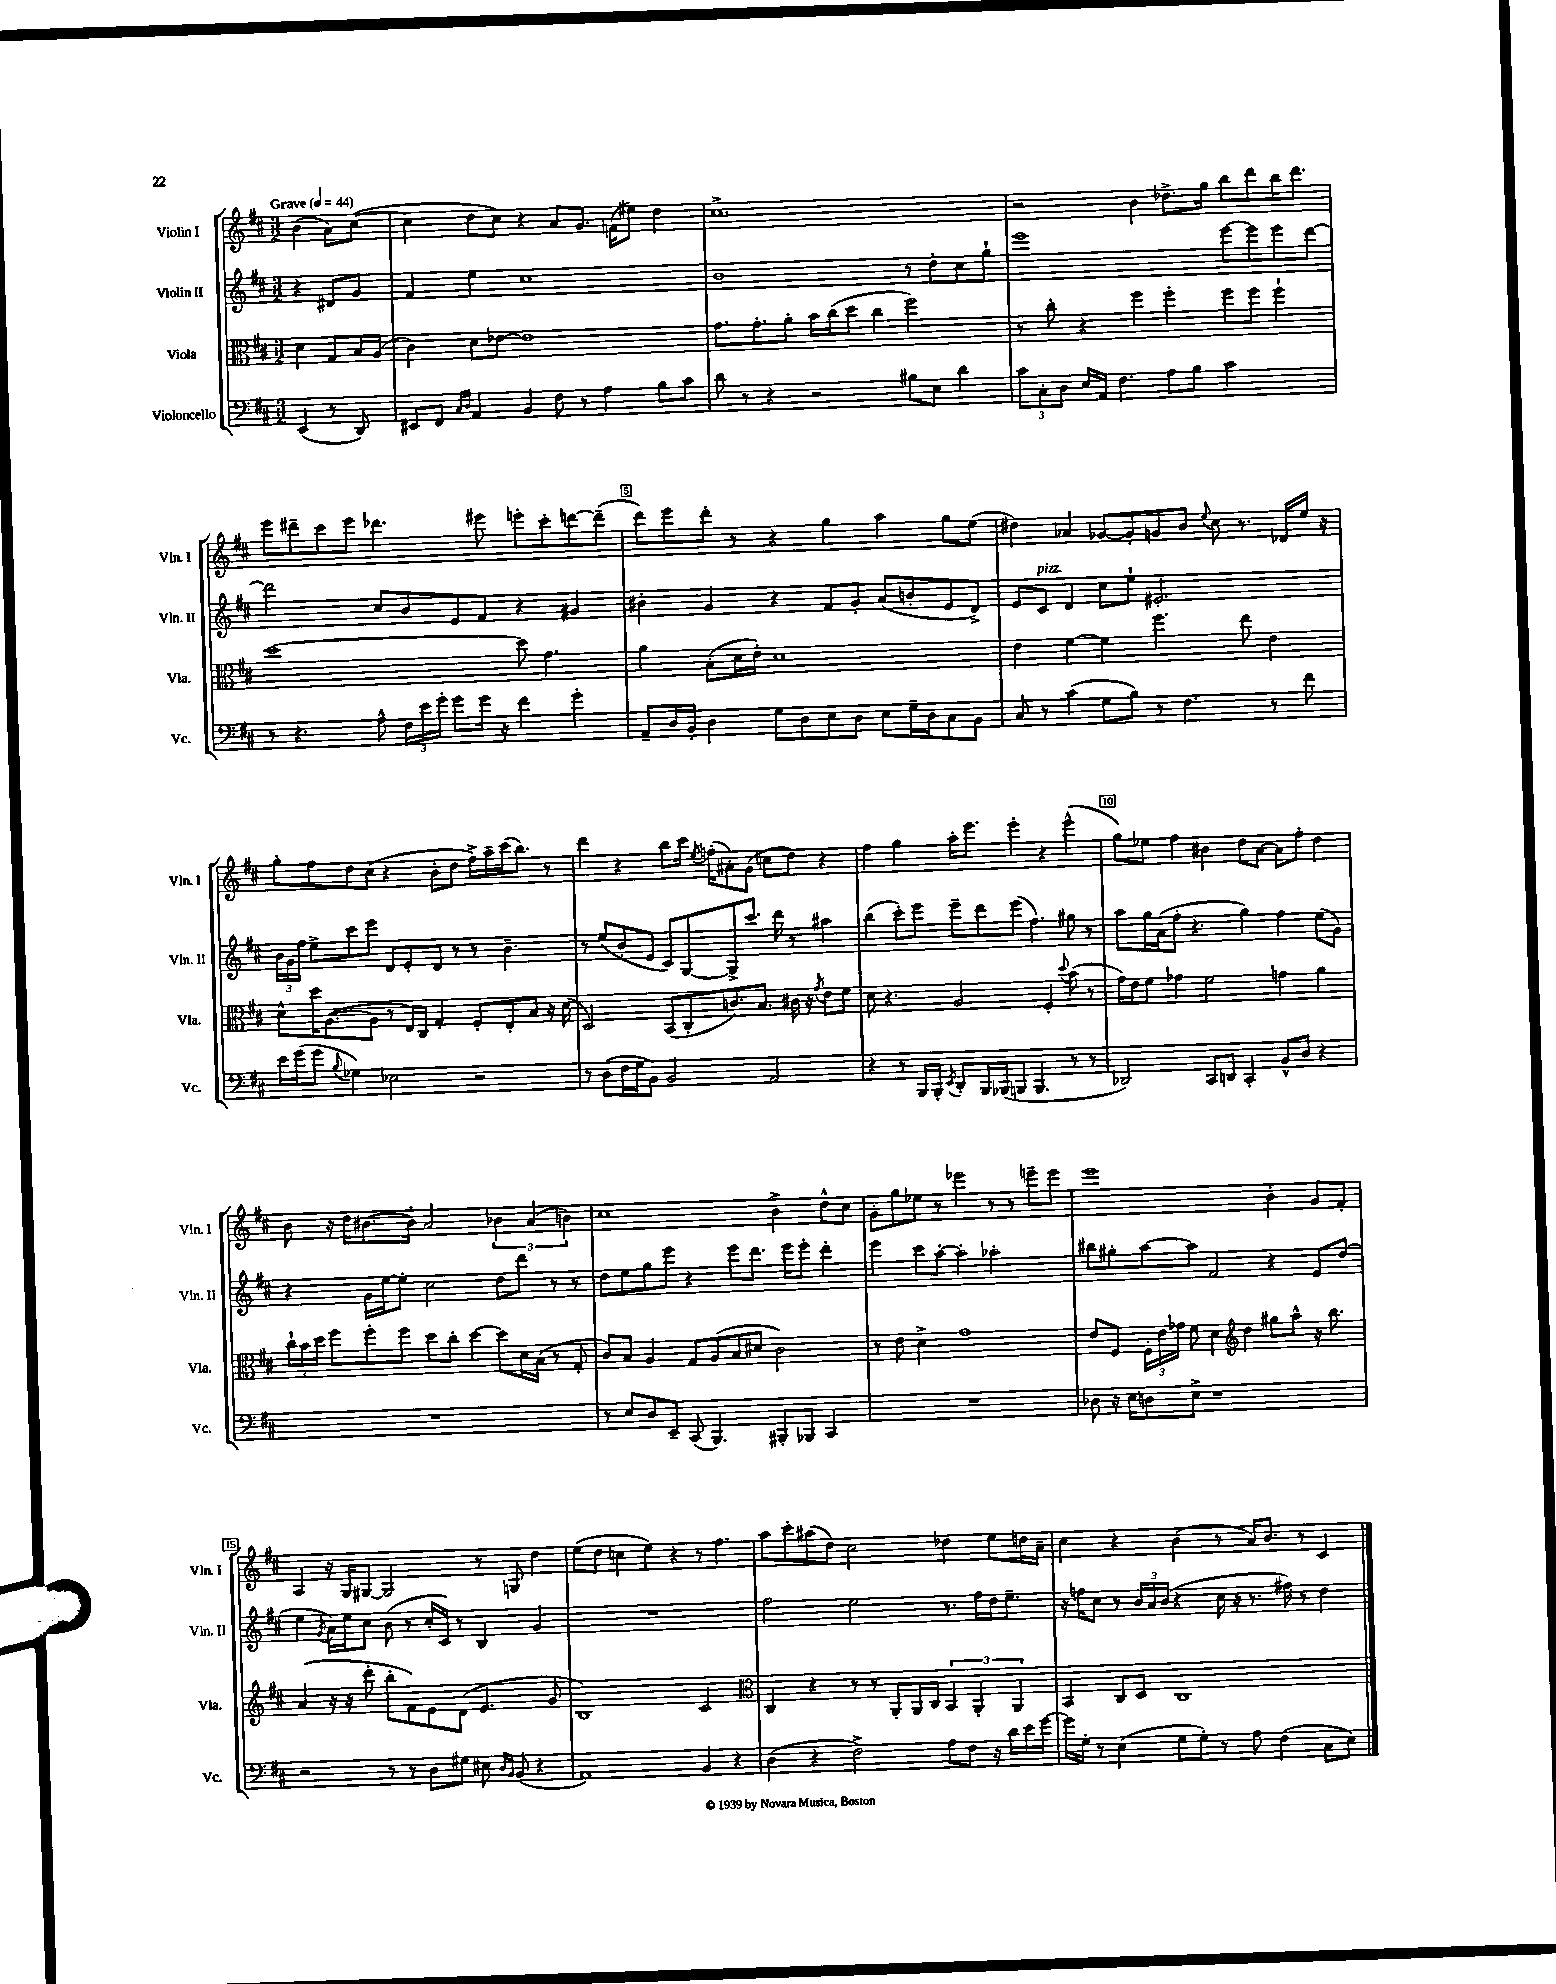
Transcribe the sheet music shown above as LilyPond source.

<<
\new StaffGroup <<
\new Staff = "s0" \with { instrumentName = "Violin I" shortInstrumentName = "Vln. I" } {
    \clef treble \key d \major \numericTimeSignature \time 3/2 \partial 2 \tempo "Grave" 4 = 44
    \autoBeamOff b'4( a'8[) cis''8]~( |
    cis''4 d''8[ cis''8]) r4 a'8[ g'8.] f'16[( eis''8]) d''4 |
    cis''1.-> |
    r2 b'4 des''8.[-> g''16] b''8[ d'''8 b''16 d'''8.] |
    e'''8[ dis'''8-- cis'''8 e'''8] des'''4. eis'''8 e'''8[-. cis'''8-. d'''8~ d'''8]--( |
    d'''8[) e'''8 d'''8]-. r8 r4 g''4 a''4 g''8[ e''8]( |
    dis''4) aes'4 ges'8[~ ges'8-. g'8 b'8] \appoggiatura { e''8 } cis''8 r8. des'16[ e''16] r16 |
    g''8[-. fis''8 d''8 cis''8]( r4 b'8[-. d''8] fis''16[->) a''16-- cis'''16( b''8.]) r8 |
    d'''4 r4 b''8[ cis'''16] \acciaccatura { e''8 } f''16[-.( ais'8-.) g'8]( c''8[ d''8]) r4 |
    fis''4 g''4 a''16[-. e'''8.] e'''4-. r4 e'''4-^( |
    g''8[) ees''8] fis''4 bis'4 d''8[ a'8]~ a'8[ fis''8]-. d''4 |
    b'8 r16 d''16[ bis'8.~ bis'16]-. a'2 \tuplet 3/2 { bes'4 a'4( b'4) } |
    cis''1 b'4-> d''8[-^ cis''8] |
    g'8[-. g''8 ees''8] r8 ees'''2 r8 r8 e'''8[-- e'''8] |
    e'''1 b'4-. g'8[ fis'8]-. |
    a4 r16 g16[ gis8]~ gis2 r8 g8 d''4 |
    e''8[( d''8] c''4 e''4) r4 r8 fis''4. |
    a''8[ cis'''8-. ais''8( d''8]) cis''2 des''4 e''8[ d''16 a'16]-- |
    cis''4 r4 b'4( r8 a'16[) b'8.] r8 cis'4 \bar "|." |
}
\new Staff = "s1" \with { instrumentName = "Violin II" shortInstrumentName = "Vln. II" } {
    \clef treble \key d \major \numericTimeSignature \time 3/2 \partial 2
    \autoBeamOff r4 dis'8[ g'8] |
    fis'4 e''4 cis''1 |
    b'1 r8 d''8[-. cis''8 g''8]-! |
    e'''1 e'''8[~ e'''8 e'''8 d'''8]~ |
    d'''2 cis''8[ b'8 e'8 fis'8] r4 gis'4 |
    bis'4-. g'4 r4 fis'8[ g'8]-. a'8[( b'8-. e'8 d'8]->) |
    e'8[ cis'8]^\markup { \italic "pizz." } d'4 cis''8[ e''8]-! eis'2.-. |
    \tuplet 3/2 { b'16[ g'16 fis''16] } e''8[-> cis'''8 e'''8] d'8[ e'8-. d'8] r8 r8 b'4.-- |
    r8 e''8[( b'8-. e'8] cis'8[) g8~ g8-> cis'''8.] d'''16 r8 ais''4 |
    b''4( cis'''8[-.) e'''8] e'''8[-- d'''8 e'''8]( fis''4.) gis''8 r8 |
    a''8[ g''16 a'16( fis''8]-. r4. g''4) fis''4 e''8[( g'8]) |
    r4 g'16[ e''16~ e''8]-. cis''2 d''8[ d'''8] r8 r8 |
    d''8[ e''8 g''8 e'''8] r4 e'''8[ d'''8.] e'''16[ e'''8]-. d'''4-. |
    e'''4 cis'''8[ a''8]~-. a''2-. aes''2-. |
    bis''8[ gis''8-. a''8~ a''8] fis'2 r4 e'8[ d''8]( |
    e''4 \acciaccatura { g'8 } a'16[) e''16 cis''8] b'8( r8 cis''16[-. cis'16]) r8 b4 g'4 |
    R1. |
    fis''2 e''2 r8. fis''16[ d''16 e''8.]-- |
    r16 f''16[ cis''8] r8 \tuplet 3/2 { b'16[ a'16 b'16]( } r4 cis''16 r16 r8. fis''16) r8 d''4 \bar "|." |
}
\new Staff = "s2" \with { instrumentName = "Viola" shortInstrumentName = "Vla." } {
    \clef alto \key d \major \numericTimeSignature \time 3/2 \partial 2
    \autoBeamOff d'4 g8[ b16 a16]( |
    cis'4) d'8[ ees'8]~ ees'1 |
    g'8.[ g'8.-. a'8]-. b'16[ cis''16( d''8] cis''4 fis''2) |
    r8 cis''8-. r4 fis''4 fis''4-. fis''8[ fis''8] fis''4-! |
    d''1~ d''8 g'4. |
    a'4 b8[-.( d'16 e'16]-.) d'1 |
    e'4 fis'4~ fis'4 fis''4. e''8 e'4 |
    d'8[-^ d''16 a8.~( a8] r8 e16[) cis16] g4-. fis8[-. e8-. b8] r16 d'16( |
    d2) b,8[( cis8-. c'8.) b8.] cis'16 r16 \acciaccatura { g'8 } e'8[ fis'8] |
    d'8 r4. a2 fis4-. \appoggiatura { d''8 } b'8( r8 |
    g'16[) e'16 fis'8] ges'4 fis'2 g'4 a'4 |
    \tuplet 3/2 { cis''16[-! b'16 d''16] } fis''8[ fis''8-. fis''8] d''8[ cis''8]-. d''4~ d''8[ d'16 b16]( r8 g8-. |
    cis'8[) b8] a4 g8[ a8( b8 dis'8] cis'2) |
    r8 e'8 d'4-> g'1 |
    e'8[ fis8] \tuplet 3/2 { fis16[-. e'16 ges'16] } fis'8 d'4 \clef treble d''4 gis''8[ a''8]-^ r16 b''8. |
    a'4( r16 r16 d'''8-. b''8[-. fis'8) e'8 d'8]( e'4. g'8 |
    b1) cis'2 |
    \clef alto cis4 r4 r8 r8 a,8[-. a,16 cis16] \tuplet 3/2 { b,4 a,4-. a,4 } |
    b,4 cis8[ d8] cis1 \bar "|." |
}
\new Staff = "s3" \with { instrumentName = "Violoncello" shortInstrumentName = "Vc." } {
    \clef bass \key d \major \numericTimeSignature \time 3/2 \partial 2
    \autoBeamOff e,4( r8 d,8) |
    eis,8[ fis,8] \grace { cis16[ d16] } a,4 b,4 fis8 r8 a4 b8[ cis'8] |
    d'8 r8 r4 r2 bis8[ e8] d'4 |
    \tuplet 3/2 { cis'8[ cis8-. d8] } e16[ a,16] fis4. a8[ b8] cis'2 |
    r8 r4. a8-^ \tuplet 3/2 { fis16[ e'16 g'16]-. } g'8[ g'16] r16 fis'4 g'4-. |
    a,8[-- d16 b,16]-. d4 g8[ d8 e8 d8] e8[ g16-- d16 cis8 b,8] |
    cis8 r8 cis'4( g8[ b8]) r8 fis4. r8 fis'8 |
    e'16[ g'16( g'8] \appoggiatura { b8 } ges4) ees2 r2 |
    r8 d8[( fis16 g16 b,8]) b,2 a,2 |
    r4 r8 b,,16[ b,,16]-. \acciaccatura { e,8 } d,8[-. b,,16 bes,,16( b,,8] b,,4. r8 r8 |
    des,2) cis,8[ d,8] cis,4-. b,8[-^ d8] r4 |
    R1. |
    r8 e8[ d8 e,8]-- cis,8( b,,4.) bis,,8[-. bes,,8] cis,4 |
    R1. |
    des8 r16 e16[ d8 e8]-> r1 |
    r2 r8 r8 d8[ gis8] eis8 \grace { d16[ b,16] } b,8( r4 |
    a,1) b,4 r4 |
    d4( r4 fis2->) a8[ fis8] r16 d'16[ e'16 g'16]~ |
    g'16[ g16]-. r8 e4( g8[ g8]-.) r8 a8 fis4( cis8[ e8]) \bar "|." |
}
>>
>>
\layout { \context { \Score \override BarNumber.break-visibility = ##(#f #t #t) barNumberVisibility = #(every-nth-bar-number-visible 5) \override BarNumber.stencil = #(make-stencil-boxer 0.1 0.3 ly:text-interface::print) } }
